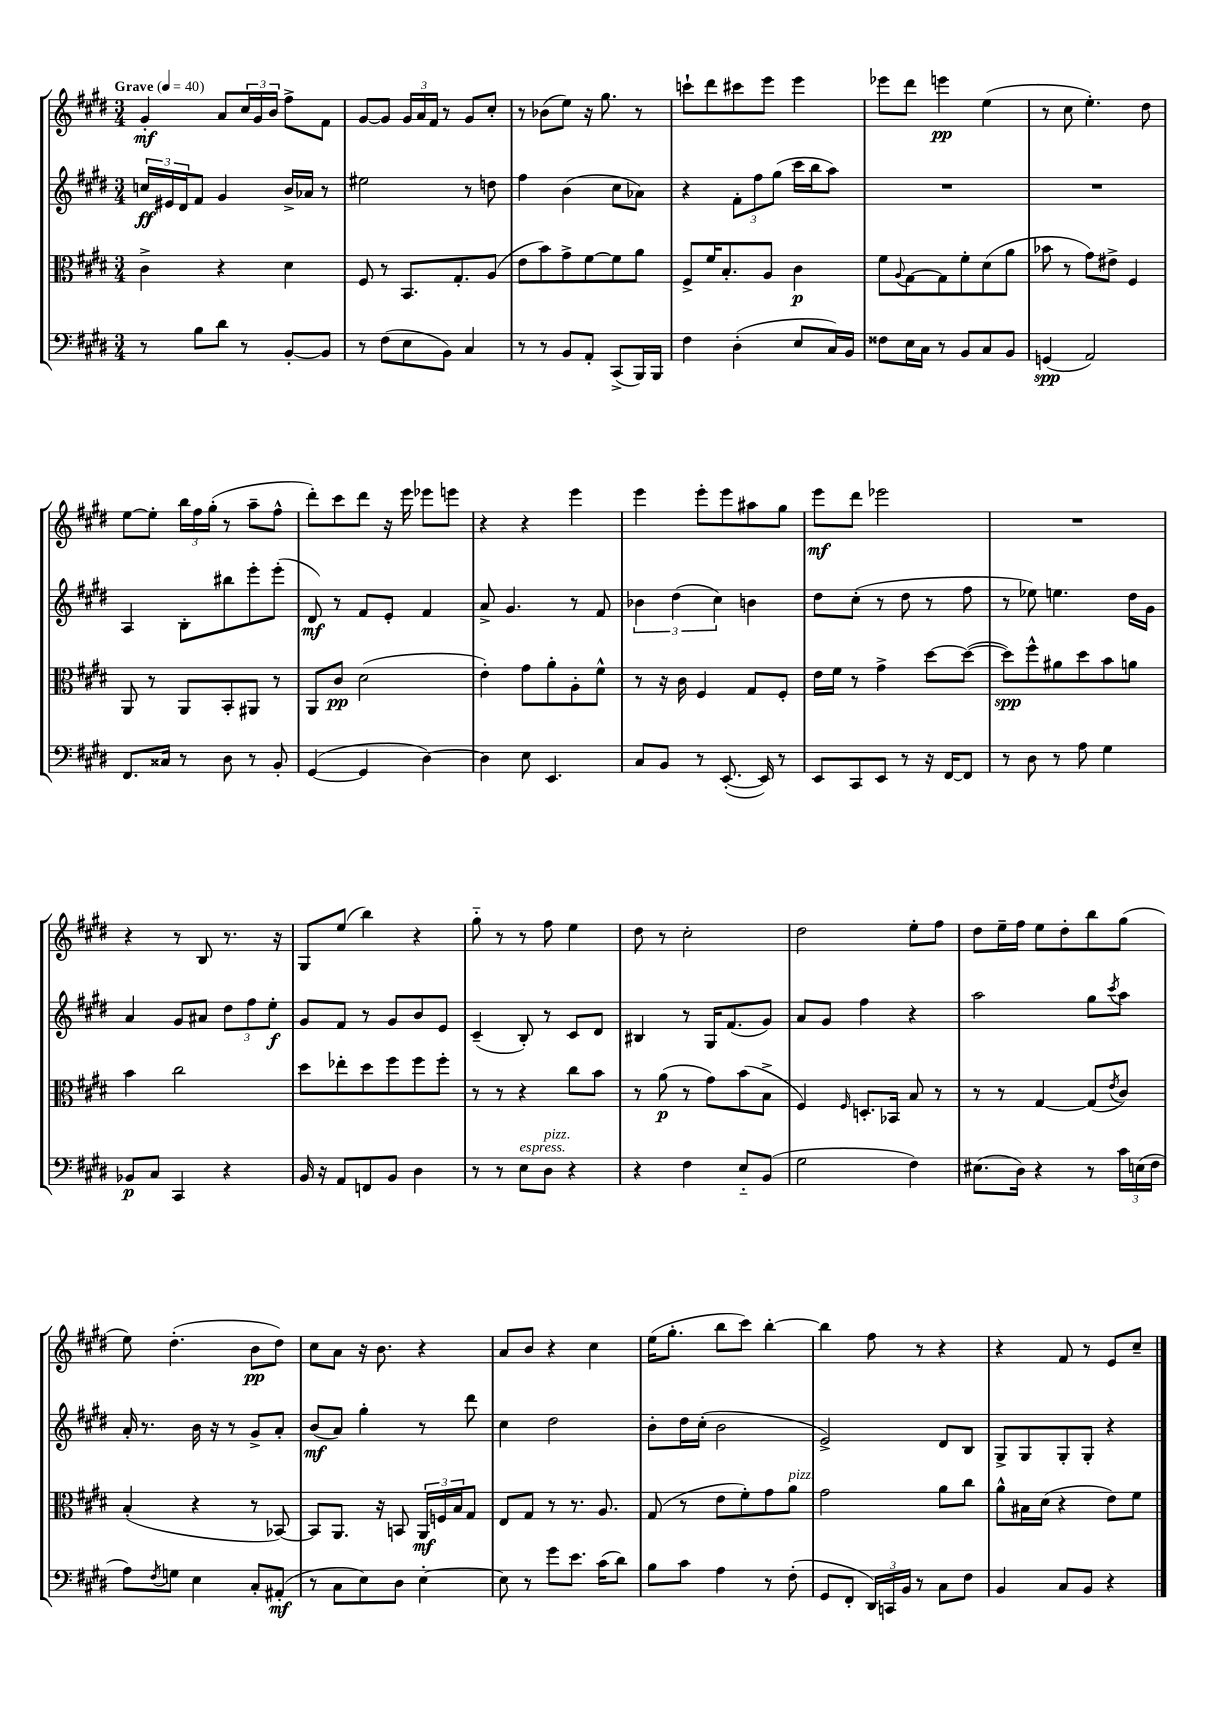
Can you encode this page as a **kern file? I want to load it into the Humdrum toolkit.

**kern	**kern	**kern	**kern
*staff4	*staff3	*staff2	*staff1
*clefF4	*clefC3	*clefG2	*clefG2
*k[f#c#g#d#]	*k[f#c#g#d#]	*k[f#c#g#d#]	*k[f#c#g#d#]
*M3/4	*M3/4	*M3/4	*M3/4
*MM40	*MM40	*MM40	*MM40
8r	4c#^	24cc	4g#'
.	.	24e#	.
.	.	24d#	.
8B	.	8f#	.
8d#	4r	4g#	8a
8r	.	.	24cc#
.	.	.	24g#
.	.	.	24b
[8BB'	4d#	16b^	8ff#^
.	.	16a-	.
8BB]	.	8r	8f#
=	=	=	=
8r	8F#	2ee#	[8g#
(8F#	8r	.	8g#]
8E	8.BB	.	24g#
.	.	.	24a
.	.	.	24f#
8BB)	.	.	8r
.	8.G#'	.	.
4C#	.	8r	8g#
.	(8A	8dd	8cc#'
=	=	=	=
8r	8e	4ff#	8r
8r	8b)	.	(8b-
8BB	8g#^	(4b	8ee)
8AA'	[8f#	.	16r
.	.	.	8.gg#
(8CC#^	8f#]	8cc#	.
16BBB)	8a	8a-)	8r
16BBB	.	.	.
=	=	=	=
4F#	8F#^	4r	8ccc`
.	16f#	.	8ddd#
.	8.B'	.	.
(4D#'	.	12f#'	8ccc#
.	.	12ff#	.
.	8A	.	8eee
.	.	(12gg#	.
8E	4c#	16ccc#	4eee
.	.	16bb	.
16C#)	.	8aa)	.
16BB	.	.	.
=	=	=	=
8F##	8f#	2.r	8eee-
.	8qqA	.	.
16E	[8G#	.	8ddd#
16C#	.	.	.
8r	8G#]	.	4eee
8BB	8f#'	.	.
8C#	(8d#	.	(4ee
8BB	8a	.	.
=	=	=	=
(4GG	8b-	2.r	8r
.	8r	.	8cc#
2AA)	8g#)	.	4.ee')
.	8e#^	.	.
.	4F#	.	.
.	.	.	8dd#
=	=	=	=
8.FF#	8AA	4A	[8ee
.	8r	.	8ee']
16C##	.	.	.
8r	8AA	8B'	24bb
.	.	.	24ff#
.	.	.	(24gg#'
8D#	8BB'	8bb#	8r
8r	8AA#	8eee'	8aa~
8BB'	8r	(8eee'	8ff#^^
=	=	=	=
([4GG#	8AA	8d#)	8ddd#')
.	8c#	8r	8ccc#
4GG#]	(2d#	8f#	8ddd#
.	.	8e'	16r
.	.	.	16eee
[4D#)	.	4f#	8eee-
.	.	.	8eee
=	=	=	=
4D#]	4e')	8a^	4r
.	.	4.g#	.
8E	8g#	.	4r
4.EE	8a'	.	.
.	8A'	8r	4eee
.	8f#^^	8f#	.
=	=	=	=
8C#	8r	6b-	4eee
8BB	16r	.	.
.	.	(6dd#	.
.	16c#	.	.
8r	4F#	.	8eee'
.	.	6cc#)	.
([8.EE'	.	.	8eee
.	8G#	4b	8aa#
16EE])	.	.	.
8r	8F#'	.	8gg#
=	=	=	=
8EE	16e	8dd#	8eee
.	16f#	.	.
8CC#	8r	(8cc#'	8ddd#
8EE	4g#^	8r	2eee-
8r	.	8dd#	.
16r	[8dd#	8r	.
[16FF#	.	.	.
8FF#]	(8dd#_	8ff#	.
=	=	=	=
8r	8dd#])	8r	2.r
8D#	8ff#^^	8ee-)	.
8r	8a#	4.ee	.
8A	8dd#	.	.
4G#	8b	.	.
.	8a	16dd#	.
.	.	16g#	.
=	=	=	=
8BB-	4b	4a	4r
8C#	.	.	.
4CC#	2cc#	8g#	8r
.	.	8a#	8B
4r	.	12dd#	8.r
.	.	12ff#	.
.	.	12ee'	.
.	.	.	16r
=	=	=	=
16BB	8dd#	8g#	8G#
16r	.	.	.
8AA	8ee-'	8f#	(8ee
8FF	8dd#	8r	4bb)
8BB	8ff#	8g#	.
4D#	8ff#	8b	4r
.	8ff#'	8e	.
=	=	=	=
8r	8r	(4c#~	8gg#'~
8r	8r	.	8r
8E	4r	8B')	8r
8D#	.	8r	8ff#
4r	8cc#	8c#	4ee
.	8b	8d#	.
=	=	=	=
4r	8r	4B#	8dd#
.	(8a	.	8r
4F#	8r	8r	2cc#'
.	8g#)	16G#	.
.	.	(8.f#	.
8E'~	(8b	.	.
(8BB	8B^	8g#)	.
=	=	=	=
2G#	4F#)	8a	2dd#
.	.	8g#	.
.	16qqF#	.	.
.	8.D'	4ff#	.
.	16BB-	.	.
4F#)	8B	4r	8ee'
.	8r	.	8ff#
=	=	=	=
(8.E#	8r	2aa	8dd#
.	8r	.	16ee~
16D#)	.	.	16ff#
4r	[4G#	.	8ee
.	.	.	8dd#'
8r	(8G#]	8gg#	8bb
.	8qe	8qccc#	.
24c#	8c#)	8aa	(8gg#
(24E	.	.	.
24F#	.	.	.
=	=	=	=
8A)	(4B'	16a'	8ee)
.	.	8.r	.
8qF#	.	.	.
8G	.	.	(4.dd#'
4E	4r	16b	.
.	.	16r	.
.	.	8r	.
8C#'	8r	8g#^	8b
(8AA#'	[8BB-)	8a'	8dd#)
=	=	=	=
8r	8BB-]	(8b	8cc#
8C#	8.AA	8a)	8a
8E)	.	4gg#'	16r
.	16r	.	8.b
8D#	8BB	.	.
[4E'	24AA	8r	4r
.	24F	.	.
.	24B	.	.
.	8G#	8ddd#	.
=	=	=	=
8E]	8E	4cc#	8a
8r	8G#	.	8b
8g#	8r	2dd#	4r
8.e	8.r	.	.
.	.	.	4cc#
(16c#	8.A	.	.
8d#)	.	.	.
=	=	=	=
8B	(8G#	8b'	(16ee
.	.	.	8.gg#'
8c#	8r	16dd#	.
.	.	(16cc#'	.
4A	8e	2b	8bb
.	8f#')	.	8ccc#)
8r	8g#	.	[4bb'
(8F#'	8a	.	.
=	=	=	=
8GG#	2g#	2e^)	4bb]
8FF#'	.	.	.
24DD#)	.	.	8ff#
24CC	.	.	.
24BB	.	.	.
8r	.	.	8r
8C#	8a	8d#	4r
8F#	8cc#	8B	.
=	=	=	=
4BB	8a^^	8G#^	4r
.	16B#	8G#	.
.	(16d#	.	.
8C#	4r	8G#'	8f#
8BB	.	8G#'	8r
4r	8e)	4r	8e
.	8f#	.	8cc#~
==	==	==	==
*-	*-	*-	*-
